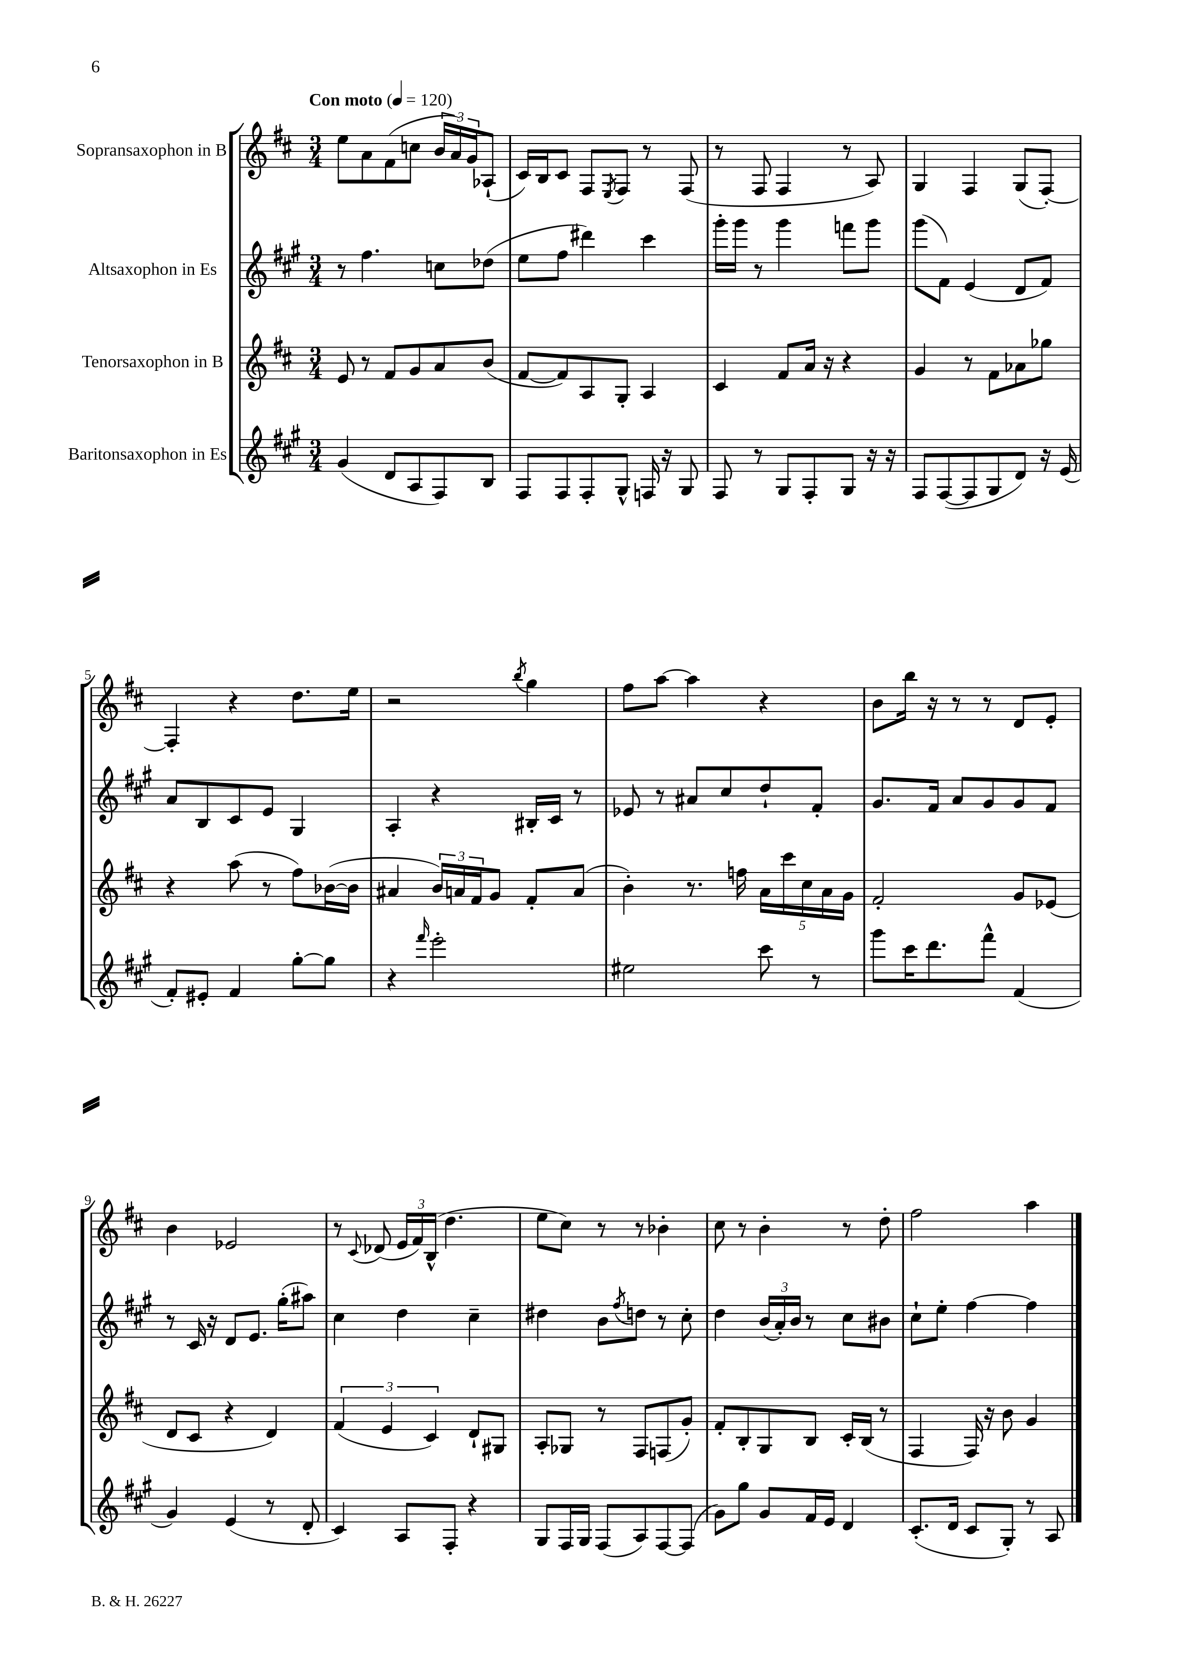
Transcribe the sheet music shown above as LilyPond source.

<<
\new StaffGroup <<
\new Staff = "s0" \with { instrumentName = "Sopransaxophon in B" } {
    \clef treble \key d \major \numericTimeSignature \time 3/4 \tempo "Con moto" 4 = 120
    e''8 a'8 fis'8( c''8 \tuplet 3/2 { b'16 a'16) g'16 } aes8-!( |
    cis'16) b16 cis'8 fis8 \acciaccatura { e8 } fis8 r8 fis8( |
    r8 fis8 fis4 r8 a8) |
    g4 fis4 g8( fis8~-.) |
    fis4-. r4 d''8. e''16 |
    r2 \acciaccatura { b''8 } g''4 |
    fis''8 a''8~ a''4 r4 |
    b'8 b''16 r16 r8 r8 d'8 e'8-. |
    b'4 ees'2 |
    r8 \appoggiatura { cis'8 } des'8( \tuplet 3/2 { e'16 fis'16) b16-^( } d''4. |
    e''8 cis''8) r8 r8 bes'4-. |
    cis''8 r8 b'4-. r8 d''8-. |
    fis''2 a''4 \bar "|." |
}
\new Staff = "s1" \with { instrumentName = "Altsaxophon in Es" } {
    \clef treble \key a \major \numericTimeSignature \time 3/4
    r8 fis''4. c''8 des''8( |
    e''8 fis''8 dis'''4) cis'''4 |
    gis'''16-. gis'''16 r8 gis'''4 f'''8 gis'''8 |
    gis'''8( fis'8) e'4( d'8 fis'8) |
    a'8 b8 cis'8 e'8 gis4 |
    a4-. r4 bis16-. cis'16 r8 |
    ees'8 r8 ais'8 cis''8 d''8-! fis'8-. |
    gis'8. fis'16 a'8 gis'8 gis'8 fis'8 |
    r8 cis'16 r16 d'8 e'8. gis''16-.( ais''8) |
    cis''4 d''4 cis''4-- |
    dis''4 b'8 \acciaccatura { fis''8 } d''8 r8 cis''8-. |
    d''4 \tuplet 3/2 { b'16( a'16-.) b'16 } r8 cis''8 bis'8 |
    cis''8-! e''8-. fis''4~ fis''4 \bar "|." |
}
\new Staff = "s2" \with { instrumentName = "Tenorsaxophon in B" } {
    \clef treble \key d \major \numericTimeSignature \time 3/4
    e'8 r8 fis'8 g'8 a'8 b'8( |
    fis'8~ fis'8) a8 g8-. a4 |
    cis'4 fis'8 a'16 r16 r4 |
    g'4 r8 fis'8 aes'8 ges''8 |
    r4 a''8( r8 fis''8) bes'16~( bes'16 |
    ais'4 \tuplet 3/2 { b'16) a'16 fis'16 } g'8 fis'8-. a'8( |
    b'4-.) r8. f''16 \tuplet 5/4 { a'16 cis'''16 cis''16 a'16 g'16 } |
    fis'2-. g'8 ees'8( |
    d'8 cis'8 r4 d'4) |
    \tuplet 3/2 { fis'4( e'4 cis'4) } d'8-! gis8 |
    a8-. ges8 r8 fis8 f8( g'8-.) |
    fis'8-. b8-. g8 b8 cis'16-. b16( r8 |
    fis4 fis16) r16 b'8 g'4 \bar "|." |
}
\new Staff = "s3" \with { instrumentName = "Baritonsaxophon in Es" } {
    \clef treble \key a \major \numericTimeSignature \time 3/4
    gis'4( d'8 a8 fis8) b8 |
    fis8 fis8 fis8-. gis8-^ f16 r16 gis8 |
    fis8 r8 gis8 fis8-. gis8 r16 r16 |
    fis8 fis8~( fis8 gis8 d'8) r16 e'16( |
    fis'8-.) eis'8-. fis'4 gis''8~-. gis''8 |
    r4 \grace { fis'''16 } e'''2-. |
    eis''2 cis'''8 r8 |
    gis'''8 cis'''16 d'''8. fis'''8-^ fis'4( |
    gis'4) e'4( r8 d'8-. |
    cis'4) a8 fis8-. r4 |
    gis8 fis16 gis16 fis8( a8) fis8~ fis8( |
    gis'8) gis''8 gis'8 fis'16 e'16 d'4 |
    cis'8.-.( d'16 cis'8 gis8-.) r8 a8 \bar "|." |
}
>>
>>
